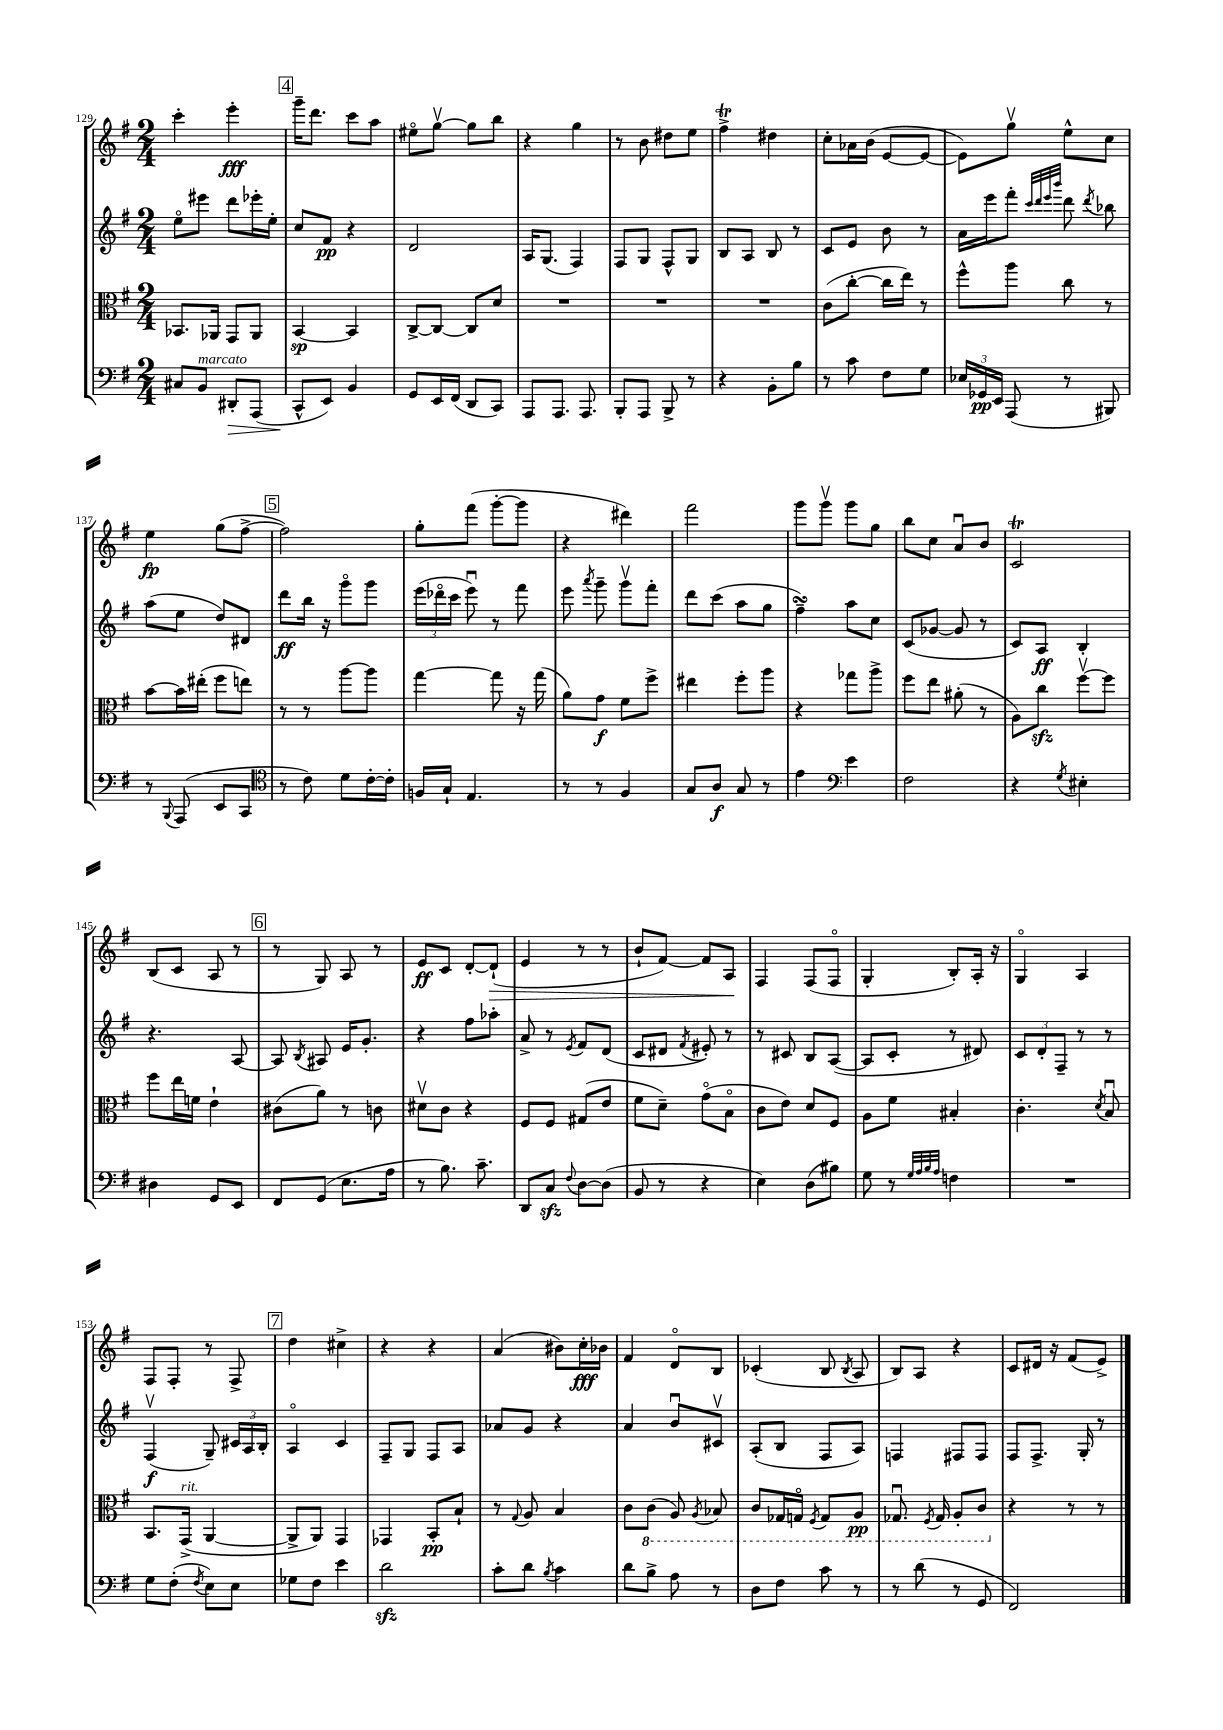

**kern	**kern	**kern	**kern
*staff4	*staff3	*staff2	*staff1
*clefF4	*clefC3	*clefG2	*clefG2
*k[f#]	*k[f#]	*k[f#]	*k[f#]
*M2/4	*M2/4	*M2/4	*M2/4
8C#/L	8.BB-/L	8eeo\L	4ccc'\
8BB/J	.	8eee#\J	.
.	16AA-/Jk	.	.
8DD#'/L	8GG/L	8ddd\L	4eee'\
(8AAA/J	8AA-/J	16eee-'\L	.
.	.	16ee'\JJ	.
=	=	=	=
8CC^^/L	[4BB/	8cc/L	16ggg~\LK
.	.	.	8.ddd\J
8EE/J)	.	8f#/J	.
4BB/	4BB/]	4r	8ccc\L
.	.	.	8aa\J
=	=	=	=
8GG/L	[8C^/L	2d/	8ee#o\L
16EE/L	8C/_J	.	[8ggv\J
(16FF#/JJ	.	.	.
8DD/L	8C/]L	.	8gg\]L
8CC/J)	8d/J	.	8bb\J
=	=	=	=
8AAA/L	2r	16A/LK	4r
.	.	(8.G/J	.
8.AAA/J	.	.	.
.	.	4F#/)	4gg\
8.AAA/	.	.	.
=	=	=	=
8BBB'/L	2r	8F#/L	8r
8AAA/J	.	8G/J	8b\
8BBB^/	.	8F#^^/L	8dd#\L
8r	.	8G/J	8ee\J
=	=	=	=
4r	2r	8B/L	4ff#^\
.	.	8A/J	.
8BB'\L	.	8B/	4dd#\
8B\J	.	8r	.
=	=	=	=
8r	(8c\L	8c/L	8cc'\L
8c\	[8cc'\J	8e/J	16a-\L
.	.	.	(16b\JJ
8F#\L	16cc\]LL	8b\	[8e/L
.	16ee\JJ)	.	.
8G\J	8r	8r	8e/_J
=	=	=	=
24E-/LL	8ff#^^\L	16a\LL	8e\]L)
24GG-/	.	.	.
.	.	16eee\J	.
24EE/JJ	.	.	.
(8AAA/	8aa\J	8fff#'\J	8ggv\J
.	.	32qqccc/LLL	.
.	.	32qqddd/	.
.	.	32qqeee/	.
.	.	32qqbbb/JJJ	.
8r	8cc\	8ddd\	8ee^^\L
.	.	8qddd/	.
8BBB#/)	8r	8bb-\	8cc\J
=	=	=	=
8r	[8b\L	(8aa\L	4ee\
8qqBBB/	.	.	.
(8AAA/	16b\]L	8ee\J	.
.	(16ee#'\JJ	.	.
8EE/L	8ff#\L	8dd/L)	(8gg\L
8CC/J	8ee\J)	8d#/J	[8ff#^\J
=	=	=	=
*clefC4	*	*	*
8r	8r	8ddd\L	2ff#\])
8c\)	8r	16bb\Jk	.
.	.	16r	.
8d\L	[8aa\L	8gggo\L	.
[16c'\L	8aa\]J	8ggg\J	.
16c'\]JJ	.	.	.
=	=	=	=
16F/LL	[4gg\	(24eee\LL	8gg'\L
.	.	24ddd-o\	.
16G`/JJ	.	.	.
.	.	24ccc\JJ	.
4.E/	.	8eeeu\)	(8fff#\J
.	8gg\]	8r	[8ggg'\L
.	16r	8fff#\	8ggg\]J
.	(16gg\	.	.
=	=	=	=
8r	8a\L)	8eee\	4r
.	.	8qaaa/	.
8r	8g\J	8ggg~\	.
4F#/	8f#\L	8gggv\L	4ddd#\)
.	8ff#^\J	8fff#'\J	.
=	=	=	=
8G/L	4ee#\	8ddd\L	2fff#\
8A/J	.	(8ccc\J	.
8G/	8ff#'\L	8aa\L	.
8r	8aa\J	8gg\J	.
=	=	=	=
4e\	4r	4ff#~\)	8ggg\L
.	.	.	8gggv\J
*clefF4	*	*	*
4e\	8gg-\L	8aa\L	8ggg\L
.	8aa^\J	8cc\J	8gg\J
=	=	=	=
2F#\	8ff#\L	(8c/L	8bb\L
.	8ee\J	[8g-/J	8cc\J
.	(8a#'\	8g-/]	8au/L
.	8r	8r	8b/J
=	=	=	=
4r	8A\L)	8c/L)	2c/
.	8cc\J	8A/J	.
8qG/	.	.	.
4E#'\	[8ff#v\L	4B'/	.
.	8ff#\]J	.	.
=	=	=	=
4D#\	8ff#\L	4.r	(8B/L
.	16ee\L	.	8c/J
.	16f\JJ	.	.
8GG/L	4e`\	.	8A/
8EE/J	.	[8A/	8r
=	=	=	=
8FF#/L	(8c#\L	8A/]	8r
.	.	8qB/	.
(8GG/J	8a\J)	8A#/	8G/)
8.E\L	8r	16e/LK	8A/
.	.	8.g'/J	.
.	8c\	.	8r
16A\Jk	.	.	.
=	=	=	=
8r	8d#v\L	4r	8e/L
8.B\)	8c\J	.	8c/J
.	4r	8ff#\L	[8d'/L
8.c~\	.	.	.
.	.	8aa-'\J	(8d`/]J
=	=	=	=
8DD/L	8F#/L	8a^/	4e/
8C/J	8F#/J	8r	.
8qqF#/	.	8qe/	.
[8D\L	(8G#/L	8f#/L	8r
(8D\]J	8e/J	(8d/J	8r
=	=	=	=
8BB/	8f#\L	8c/L	8b`/L
8r	8d~\J)	8d#/J	[8f#/J)
.	.	8qf#/	.
4r	(8go\L	8e#'/)	8f#/]L
.	8Bo\J	8r	8A/J
=	=	=	=
4E\)	8c\L	8r	4F#/
.	8e\J)	8c#/	.
(8D\L	8d/L	8B/L	(8F#/L
8B#\J)	8F#/J	([8A/J	8F#o/J
=	=	=	=
8G\	8A\L	8A/]L	4G'/
8r	8f#\J	8c'/J	.
32qqG/LLL	.	.	.
32qqA/	.	.	.
32qqB/	.	.	.
32qqA/JJJ	.	.	.
4F\	4B#'/	8r	8B'/L)
.	.	8d#/)	16A'/Jk
.	.	.	16r
=	=	=	=
2r	4.c'\	12c/L	4Go/
.	.	12d'/	.
.	.	12F#~/J	.
.	.	8r	4A/
.	8qd/	.	.
.	8Bu/	8r	.
=	=	=	=
8G\L	8.BB/L	(4F#v/	8F#/L
(8F#'\J	.	.	8F#'/J
.	(16GG^/Jk	.	.
8qF#/	.	.	.
8E\L)	[4AA/	8G~/)	8r
8E\J	.	24c#/LL	8F#^/
.	.	24A/	.
.	.	24B'/JJ	.
=	=	=	=
8G-\L	8AA^/]L	4Ao/	4dd\
8F#\J	8AA/J)	.	.
4e\	4GG/	4c/	4cc#^\
=	=	=	=
2d\	4GG-/	8F#~/L	4r
.	.	8G/J	.
.	8BB'/L	8F#/L	4r
.	8B`/J	8A/J	.
=	=	=	=
8c'\L	8r	8a-/L	(4a/
.	8qqG/	.	.
8d\J	8A/	8g/J	.
8qB/	.	.	.
4c\	4B/	4r	8b#\L)
.	.	.	16cc'\L
.	.	.	16b-\JJ
=	=	=	=
8d\L	8c\L	4a/	4f#/
8B^\J	(8C\J	.	.
8A\	8AA/)	8bu/L	8do/L
.	8qAA/	.	.
8r	8BB-/	8c#v/J	8B/J
=	=	=	=
8D\L	8C/L	(8A'/L	(4c-'/
8F#\J	16GG-/L	8B/J	.
.	16GGo/JJ	.	.
.	8qFF#/	.	.
8c\	8GG/L	8F#/L	8B/
.	.	.	8qB/
8r	8AA/J	8A/J)	8A/
=	=	=	=
8r	8.GG-u/	4F/	8B/L)
(8d\	.	.	8A/J
.	8qFF#/	.	.
.	16GG-/	.	.
8r	8AA'/L	8F#/L	4r
8GG/	8C/J	8F#/J	.
=	=	=	=
2FF#/)	4r	8F#/L	8c/L
.	.	8.F#^/J	16d#/Jk
.	.	.	16r
.	8r	.	(8f#/L
.	.	16G'/	.
.	8r	8r	8e^/J)
==	==	==	==
*-	*-	*-	*-
